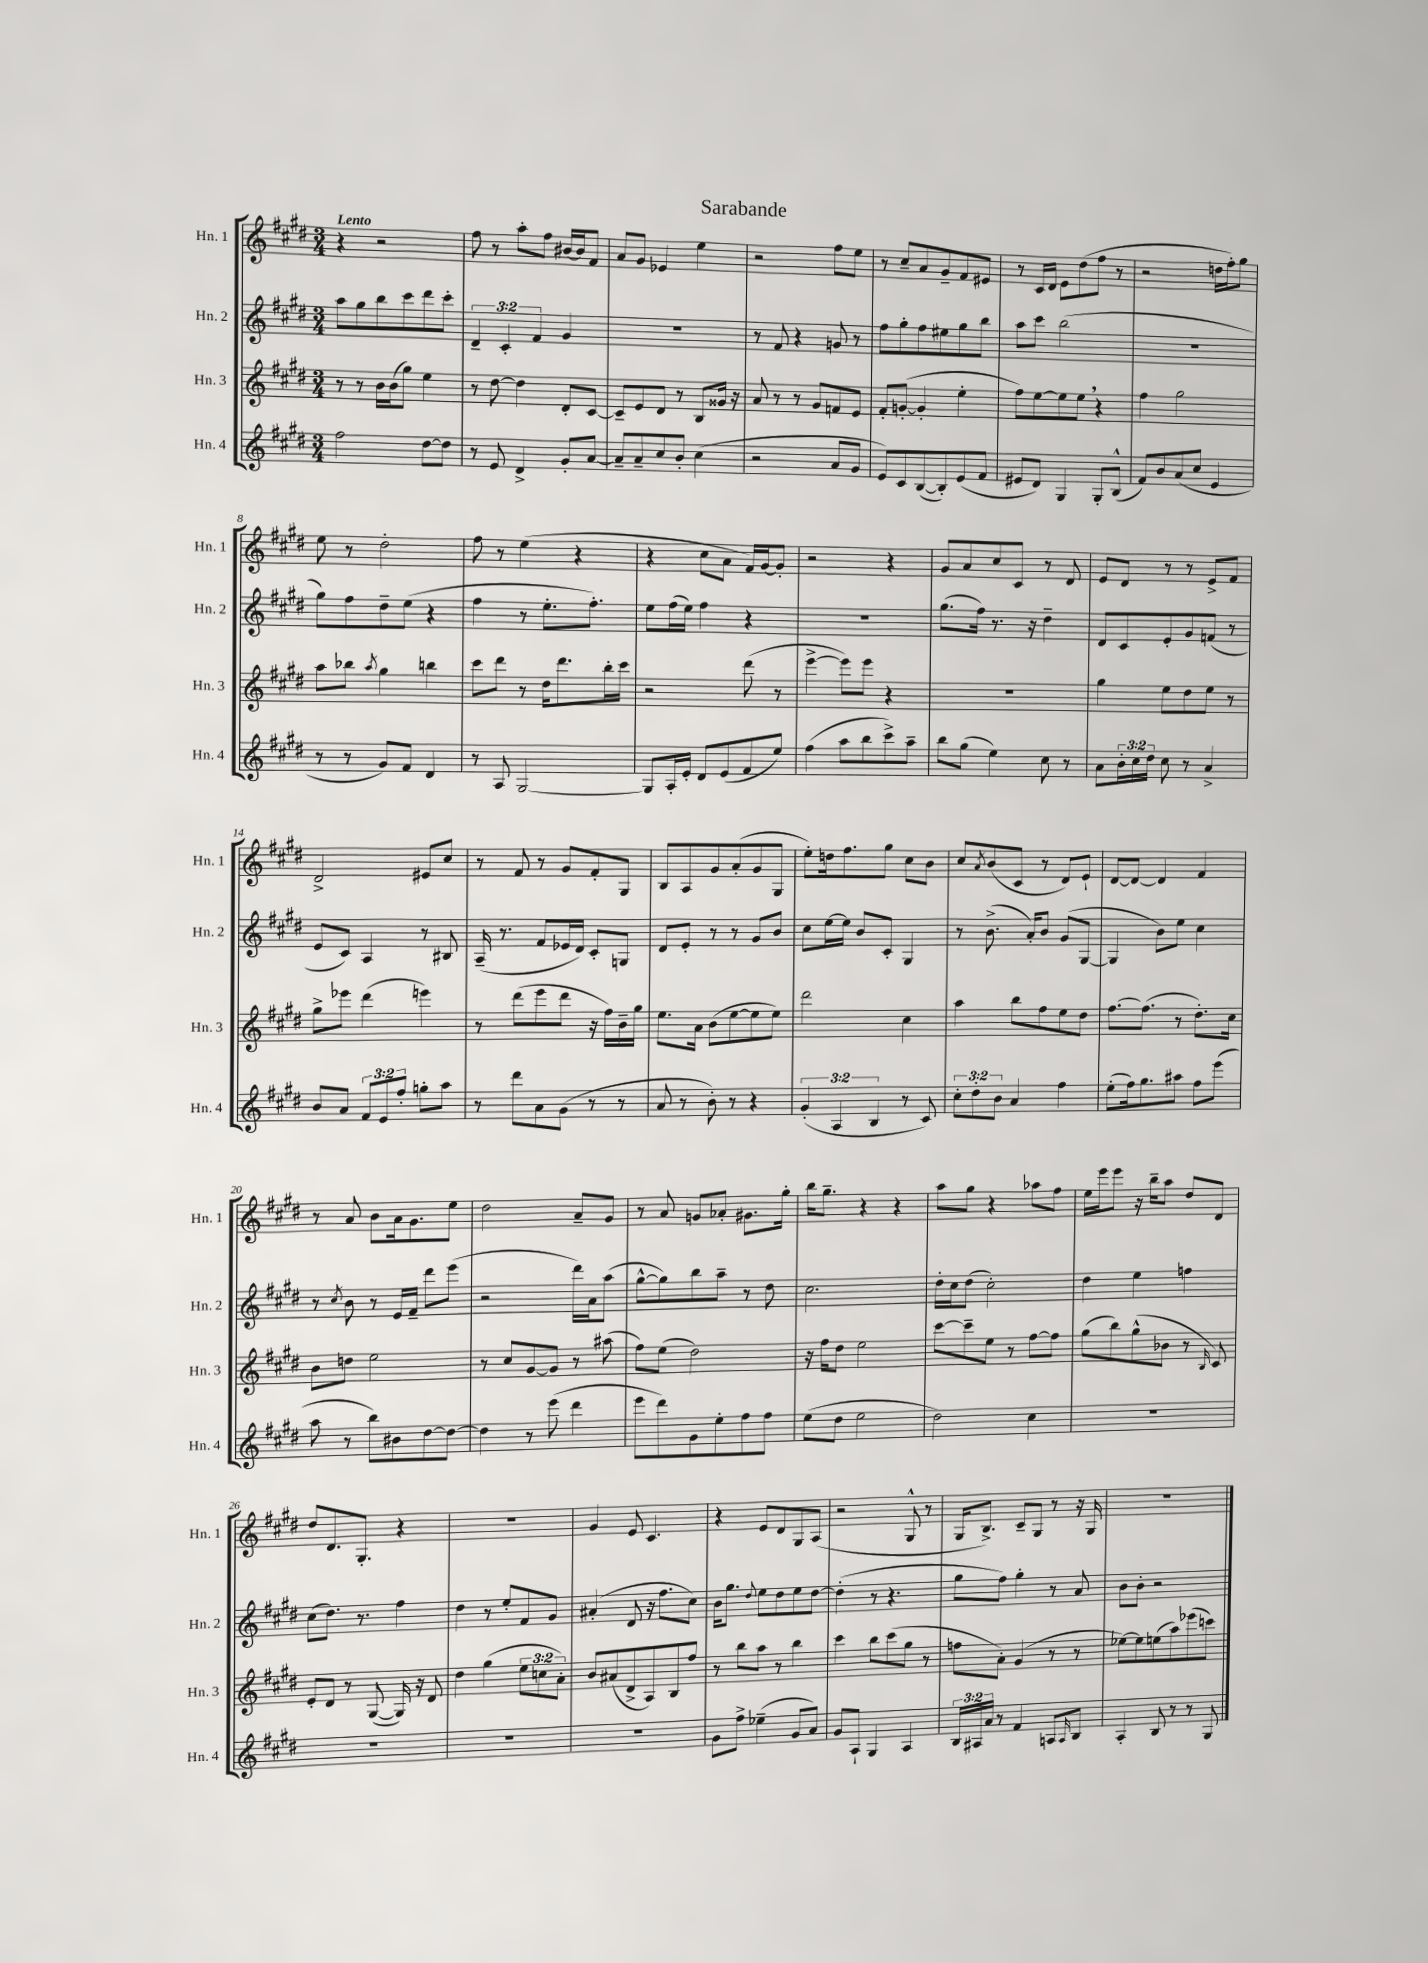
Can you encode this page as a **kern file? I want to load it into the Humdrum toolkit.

**kern	**kern	**kern	**kern
*staff4	*staff3	*staff2	*staff1
*clefG2	*clefG2	*clefG2	*clefG2
*k[f#c#g#d#]	*k[f#c#g#d#]	*k[f#c#g#d#]	*k[f#c#g#d#]
*M3/4	*M3/4	*M3/4	*M3/4
2ff#	8r	8aa	4r
.	8r	8gg#	.
.	16b	8bb	2r
.	(16b	.	.
.	8gg#)	8ccc#	.
[8dd#	4ee	8ddd#	.
8dd#]	.	8ccc#'	.
=	=	=	=
8r	8r	6d#~	8ff#
8e	[8dd#	.	8r
.	.	6c#'	.
4d#^	4dd#]	.	8aa'
.	.	6f#	.
.	.	.	8ff#
8g#'	8d#'	4g#	[16b#
.	.	.	16b#]
[8a	[8c#	.	8f#
=	=	=	=
8a~]	8c#~]	2.r	8a
8a~	8e	.	8g#
8cc#	8d#	.	4e-
8b'	8r	.	.
(4cc#	8B	.	4ee
.	16g##	.	.
.	16r	.	.
=	=	=	=
2r	8a	8r	2r
.	8r	8f#	.
.	8r	4r	.
.	8g#	.	.
8a	8f	8g	8ff#
8g#	8e	8r	8ee
=	=	=	=
8e)	8f#'	8ff#	8r
8c#	([8g'	8gg#'	8cc#~
([8B	4g']	8ff#	8a
8B'])	.	8ee#	8g#~
(8e	4ee'	8gg#	8f#
8f#	.	8bb	8e#
=	=	=	=
8e#	8ff#)	8aa	8r
8d#)	[8ee	8ccc#	16c#
.	.	.	16d#
4G#	8ee]	(2bb	8e
.	8ee	.	(8dd#
8G#'	4r	.	8ff#
(8B^^	.	.	8r
=	=	=	=
8f#)	4ff#	2.r	2r
8b	.	.	.
(8a	2gg#	.	.
8cc#	.	.	.
4e	.	.	16dd
.	.	.	16ff#')
.	.	.	8gg#
=	=	=	=
8r	8aa	8gg#)	8ee
8r	8bb-	8ff#	8r
.	8qaa	.	.
8g#)	4gg#	8dd#~	2dd#'
8f#	.	(8ee	.
4d#	4bb	4r	.
=	=	=	=
8r	8ccc#	4ff#	8ff#
8A	8ddd#	.	8r
[2G#	8r	8r	(4ee
.	16dd#	8.ee'	.
.	8.ddd#	.	.
.	.	.	4r
.	.	8.ff#')	.
.	16bb'	.	.
.	16ccc#	.	.
=	=	=	=
8G#]	2r	8ee	4r
16A'	.	(16ff#	.
16e'	.	16ee)	.
8d#	.	4ff#	8cc#
(8e	.	.	8a
8f#	(8ddd#	4r	16f#)
.	.	.	[16g#
8ee)	8r	.	8g#']
=	=	=	=
(4ff#	[4eee^	2.r	2r
8aa	8eee])	.	.
8bb	8eee	.	.
8ccc#^)	4r	.	4r
8aa~	.	.	.
=	=	=	=
8bb	2.r	(8.gg#	8g#
(8gg#	.	.	8a
.	.	16ff#)	.
4ee)	.	8.r	8cc#
.	.	.	8c#
.	.	16r	.
8cc#	.	4dd#~	8r
8r	.	.	8d#
=	=	=	=
8a	4gg#	8d#	8e
24b'	.	8c#	8d#
24cc#	.	.	.
24dd#	.	.	.
8cc#	8ee	8e'	8r
8r	8dd#	8g#	8r
4a^	8ee	(8f	8e^
.	8r	8r	8f#
=	=	=	=
8b	8gg#^	8e	2d#^
8a	8eee-	8c#)	.
12f#	(4ddd#	4A	.
12e	.	.	.
12ff#'	.	.	.
8gg'	4eee)	8r	8e#
8aa	.	8B#	8cc#
=	=	=	=
8r	8r	(16A~	8r
.	.	8.r	.
8ddd#	(8ddd#	.	8f#
8a	8eee	8f#	8r
(8g#	8ddd#	16e-	8g#
.	.	16d#)	.
8r	16r	8c#'	8f#'
.	16ff#)	.	.
8r	16b~	8G	8G#
.	16gg#	.	.
=	=	=	=
8a	8.ee	8d#	8B
8r	.	8e'	8A
.	16a	.	.
8b')	(8b	8r	8g#
8r	[8ee	8r	(8a'
4r	8ee]	8g#	8g#
.	8ee)	8b	8G#
=	=	=	=
(6g#'	2ddd#	8cc#	8ee')
.	.	[16ee	16dd
6A	.	.	.
.	.	16ee]	8.ff#
.	.	8b	.
6B	.	.	.
.	.	8c#'	8gg#
8r	4cc#	4G#	8cc#
8c#)	.	.	8b
=	=	=	=
12cc#'	4aa	8r	8cc#
12dd#'	.	.	.
.	.	.	8qa
.	.	(8.b^	(8b
12b	.	.	.
4a	8bb	.	8c#
.	.	16a')	.
.	8ff#	8b	8r
4ff#	8ee	(8g#	8d#)
.	8dd#	[8G#	8e`
=	=	=	=
(8ee'	[8.ff#	4G#]	[8d#
16ff#)	.	.	8d#_
8.gg#	(8.ff#]	.	.
.	.	8b)	4d#]
8aa#	8r	8ee	.
8ff#	8.dd#')	4cc#	4f#
(8eee	.	.	.
.	16cc#	.	.
=	=	=	=
8aa	8b	8r	8r
.	.	8qcc#	.
8r	8dd	8b	8a
8bb)	2ee	8r	8b
8b#	.	16e	16a
.	.	16f#~	8.g#
[8dd#	.	8ddd#	.
8dd#_	.	(8eee	8ee
=	=	=	=
4dd#]	8r	2r	2dd#
.	8cc#	.	.
8r	[8g#	.	.
(8eee	8g#]	.	.
4ddd#	8r	16ddd#)	8a~
.	.	16a	.
.	(8aa#	(8aa	8g#
=	=	=	=
8eee	8ff#)	[8gg#^^	8r
8ddd#)	(8ee	8gg#])	8a
8g#	2dd#)	8bb	8g
8ee'	.	8aa~	8a-'
8ff#	.	8r	8.g#
8ff#	.	8dd#	.
.	.	.	16gg#'
=	=	=	=
(8ee	16r	2.cc#	16bb
.	16ff#	.	8.gg#~
8dd#	8dd#	.	.
2ee	2ee	.	4r
.	.	.	4r
=	=	=	=
2dd#)	[8ccc#	16dd#'	8aa
.	.	16cc#	.
.	8ccc#~]	(8dd#	8gg#
.	8ee	2cc#')	4r
.	8r	.	.
4cc#	[8ff#	.	8aa-
.	8ff#]	.	8ff#
=	=	=	=
2.r	(8gg#	4dd#	16ee
.	.	.	16eee
.	8bb)	.	8eee
.	(8gg#^^	4ee	16r
.	.	.	16bb~
.	8b-	.	8aa
.	8r	4ff	8dd#
.	16qqB	.	.
.	8c#)	.	8d#
=	=	=	=
2.r	8e'	(8cc#	8dd#
.	8d#	8.dd#)	8.d#
.	8r	.	.
.	.	8.r	8.G#'
.	([8G#	.	.
.	16G#])	4ff#	4r
.	16r	.	.
.	8d#	.	.
=	=	=	=
2.r	4dd#	4dd#	2.r
.	(4gg#	8r	.
.	.	8ee'	.
.	12ee	8f#	.
.	12cc	.	.
.	.	8g#	.
.	12a')	.	.
=	=	=	=
2.r	8b	(4a#'	4g#
.	(8a#	.	.
.	8d#^	8d#	8e
.	8A)	16r	4.c#
.	.	8.ff#	.
.	8B	.	.
.	8ff#	8cc#)	.
=	=	=	=
8g#	8r	16b	4r
.	.	8.gg#	.
8ff#^	8bb	.	.
.	.	8qqdd#	.
(4ee-~	8aa	8ee	8e
.	8r	8dd#	8d#
8g#	4bb	8ee	8G#
8a)	.	[8dd#	(8A
=	=	=	=
8g#	4ccc#	(4dd#']	2r
8A`	.	.	.
4G#	8bb	8r	.
.	(8ccc#	4.r	.
4A	8gg#	.	8G#^^
.	8r	.	8r
=	=	=	=
24B	8ff	8gg#	16G#
24A#	.	.	.
.	.	.	8.B^)
24a	.	.	.
8r	8a')	8ff#)	.
4f#	(4g#	4gg#'	8c#~
.	.	.	8G#
8A	8r	8r	8r
16qqA	.	.	.
8B	8r	8a	16r
.	.	.	16G#
=	=	=	=
4A'	[8ee-)	8b	2.r
.	8ee-]	8b'	.
8B	(8ee	2r	.
8r	8aa)	.	.
8r	(8eee-	.	.
8G#	8ccc)	.	.
==	==	==	==
*-	*-	*-	*-
